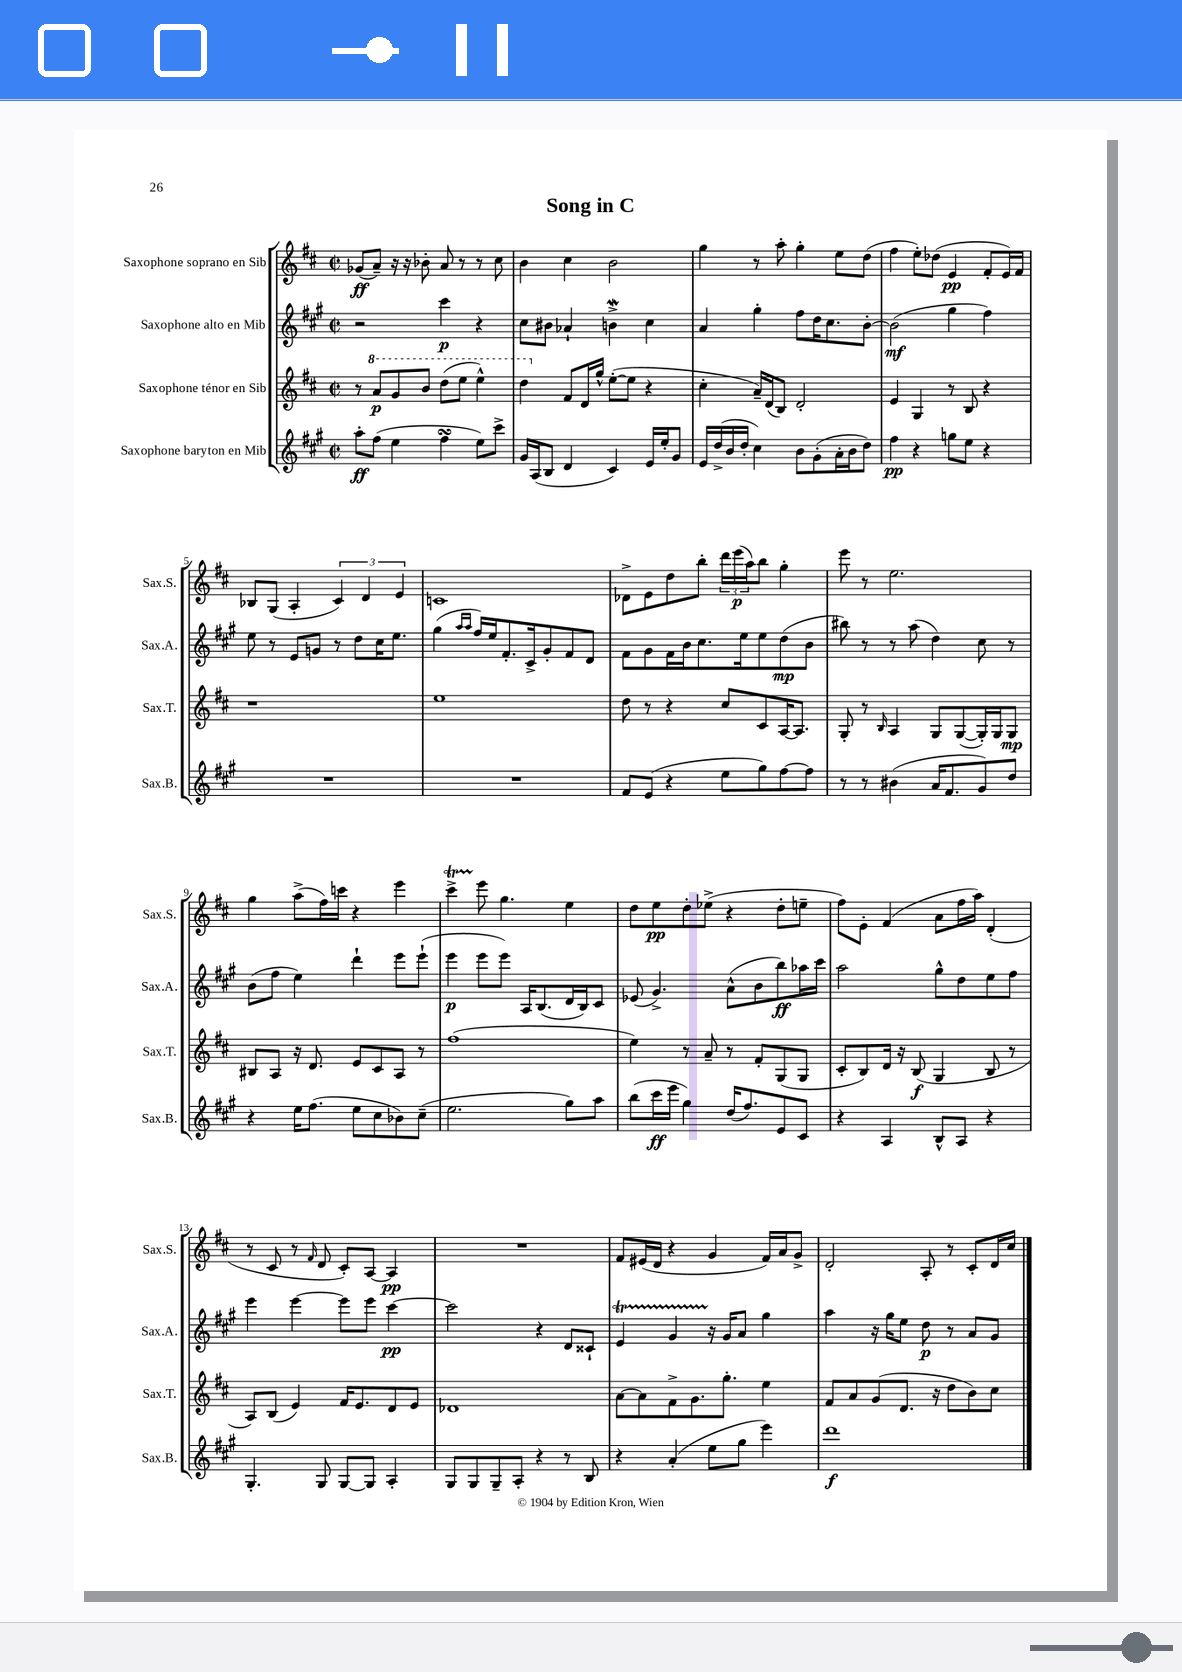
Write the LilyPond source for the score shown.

\header { title = "Song in C" }
<<
\new StaffGroup <<
\new Staff = "s0" \with { instrumentName = "Saxophone soprano en Sib" shortInstrumentName = "Sax.S." } {
    \clef treble \key d \major \defaultTimeSignature \time 2/2
    ges'8\ff( a'8--) r16 r16 bes'8-. a'8 r8 r8 cis''8 |
    b'4 cis''4 b'2 |
    g''4 r8 a''8-. g''4-. e''8 d''8( |
    fis''4 e''8-.) des''8( e'4\pp fis'8-. e'16) fis'16 |
    bes8 g8( a4-. \tuplet 3/2 { cis'4) d'4 e'4 } |
    c'1 |
    des'8-> e'8 d''8 b''8-. \tuplet 3/2 { d'''16 e'''16\p( a''16) } b''8 g''4-. |
    e'''8 r8 e''2. |
    g''4 a''8->( fis''16) c'''16 r4 e'''4 |
    cis'''4->\startTrillSpan e'''8\stopTrillSpan g''4. e''4 |
    d''8 e''8\pp d''8-. ees''8->( r4 d''8-. e''8-- |
    fis''8) e'8-. fis'4( a'8 fis''16 a''16) d'4-.( |
    r8 cis'8 r8 \grace { fis'16 } d'8 cis'8-.) a8~ a4\pp |
    R1 |
    fis'8 eis'16( d'16 r4 g'4 fis'16) a'16 g'8-> |
    d'2-. a8-. r8 cis'8-. d'16 cis''16 \bar "|." |
}
\new Staff = "s1" \with { instrumentName = "Saxophone alto en Mib" shortInstrumentName = "Sax.A." } {
    \clef treble \key a \major \defaultTimeSignature \time 2/2
    r2 cis'''4\p r4 |
    cis''8 bis'8 aes'4-! b'4->\mordent cis''4 |
    a'4 gis''4-. fis''8 d''16 cis''8. b'8~-. |
    b'2\mf( gis''4 fis''4) |
    e''8 r8 e'8 g'8 r8 d''8 cis''16 e''8. |
    gis''4( \grace { a''16 a''16 } fis''16) e''16 fis'8.-. cis'16-> gis'8-. fis'8 d'8 |
    fis'8 gis'8 fis'16 b'16 cis''8. e''16 e''8 d''8\mp( b'8 |
    bis''8) r8 r8 a''8( d''4) cis''8 r8 |
    b'8( fis''8 e''4) d'''4-! e'''8 e'''8-!( |
    e'''4\p e'''8 e'''8) a16 b8.( d'16 b16) cis'8 |
    ees'8( gis'4.->) a'8-^( b'8 b''8\ff) aes''16 cis'''16 |
    a''2 gis''8-^ d''8 e''8 fis''8 |
    e'''4 e'''4~ e'''8 e'''8 cis'''4~\pp |
    cis'''2 r4 d'8 cisis'8-! |
    e'4\startTrillSpan gis'4 r16\stopTrillSpan gis'16 a'8 gis''4 |
    a''4 r16 gis''16 e''8 d''8\p r8 a'8 gis'8 \bar "|." |
}
\new Staff = "s2" \with { instrumentName = "Saxophone ténor en Sib" shortInstrumentName = "Sax.T." } {
    \clef treble \key d \major \defaultTimeSignature \time 2/2
    r8 \ottava #1 a''8\p g''8 b''8 d'''8( e'''8 e'''4-^) |
    d'''4 \ottava #0 fis'8 d'16 g''16-^ e''8~-.( e''8 r4 |
    cis''4-. a'16--) d'16( b8) d'2-. |
    e'4 g4 r8 b8 r4 |
    r1 |
    e''1 |
    d''8 r8 r4 cis''8 cis'8 a16~ a8. |
    g8-. r8 \grace { b16 } a4 g8 g8~( g16-.) g16 g8\mp |
    bis8 a8 r16 d'8. e'8 cis'8 a8 r8 |
    fis''1( |
    e''4) r8 a'8-- r8 fis'8-. g8( g8 |
    cis'8-. b8) d'16 r16 b8\f( g4 b8 r8 |
    a8) b8( e'4) fis'16 e'8. d'8 e'8 |
    des'1 |
    a'8~ a'8 fis'8-> g'8. g''8.-. e''4 |
    fis'8 a'8 g'8( d'8. r16 d''8 b'8) cis''8 \bar "|." |
}
\new Staff = "s3" \with { instrumentName = "Saxophone baryton en Mib" shortInstrumentName = "Sax.B." } {
    \clef treble \key a \major \defaultTimeSignature \time 2/2
    a''8-.\ff fis''8( e''4 fis''4\turn e''8) cis'''8-> |
    gis'16 a16( b8 d'4 cis'4) e'16 e''16-. gis'8 |
    e'16 d''16->( b'16 d''16-. cis''4) b'8 gis'8-.( a'16-. b'16 d''8) |
    fis''4\pp r4 g''8 e''8 r4 |
    R1 |
    R1 |
    fis'8 e'8( r4 e''8 gis''8) fis''8~ fis''8 |
    r8 r8 bis'4( a'16 fis'8. gis'8) d''8 |
    r4 e''16 fis''8.( e''8 cis''8 bes'8) cis''8--( |
    e''2. gis''8) a''8 |
    b''8( cis'''16\ff e'''16 gis''4) d''16( fis''8.) e'8 cis'8 |
    r4 a4 b8-^ a8 r4 |
    gis4.-. gis8 gis8~ gis8 a4-. |
    gis8 gis8 gis8-- a8-. r4 r8 b8 |
    r4 a'4-.( e''8 gis''8 e'''4) |
    d'''1\f \bar "|." |
}
>>
>>
